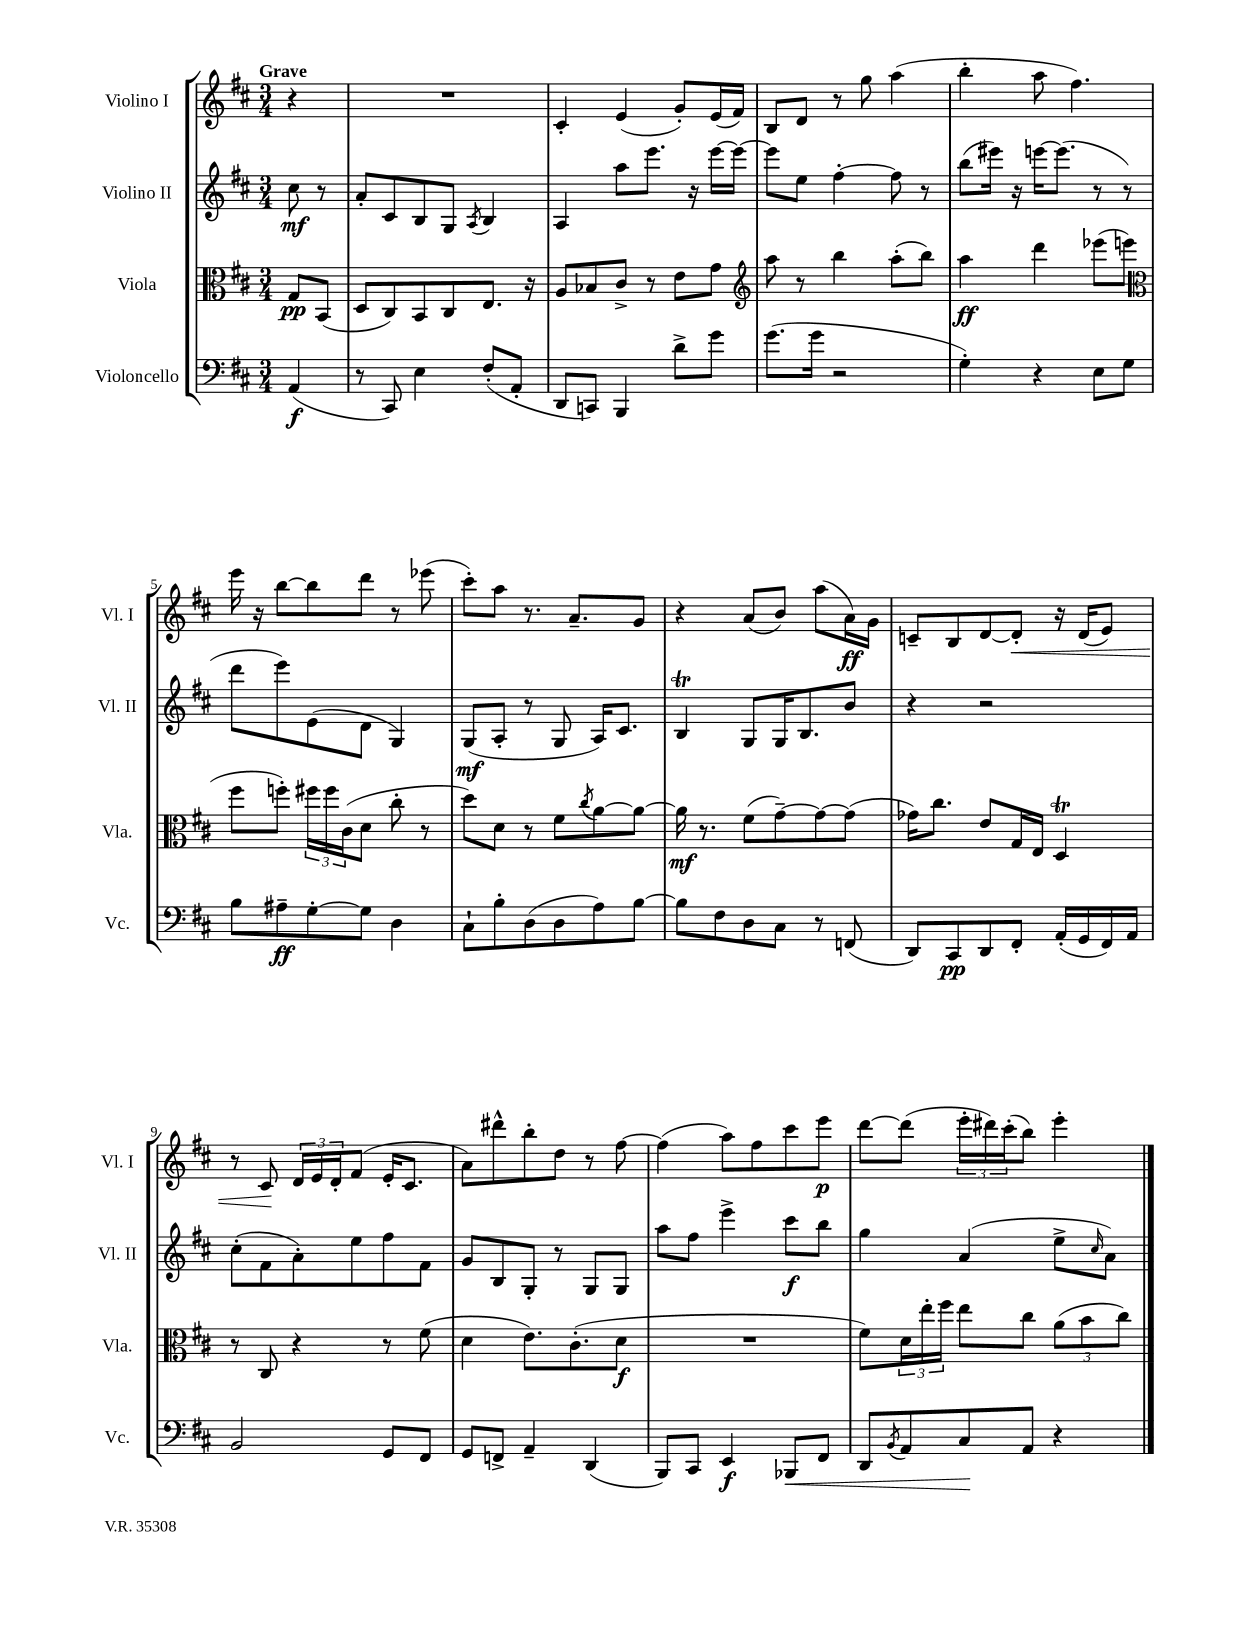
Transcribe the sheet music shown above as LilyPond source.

<<
\new StaffGroup <<
\new Staff = "s0" \with { instrumentName = "Violino I" shortInstrumentName = "Vl. I" } {
    \clef treble \key d \major \numericTimeSignature \time 3/4 \partial 4 \tempo "Grave"
    r4 |
    R2. |
    cis'4-. e'4( g'8-.) e'16( fis'16) |
    b8 d'8 r8 g''8 a''4( |
    b''4-. a''8 fis''4.) |
    e'''16 r16 b''8~ b''8 d'''8 r8 ees'''8( |
    cis'''8-.) a''8 r8. a'8.-- g'8 |
    r4 a'8( b'8) a''8( a'16\ff) g'16 |
    c'8-- b8 d'8~ d'8-.\< r16 d'16( e'8) |
    r8 cis'8\! \tuplet 3/2 { d'16 e'16 d'16-. } fis'8( e'16-. cis'8. |
    a'8) dis'''8-^ b''8-. d''8 r8 fis''8~ |
    fis''4( a''8) fis''8 cis'''8 e'''8\p |
    d'''8~ d'''8( \tuplet 3/2 { e'''16-. dis'''16) cis'''16-.( } b''8) e'''4-. \bar "|." |
}
\new Staff = "s1" \with { instrumentName = "Violino II" shortInstrumentName = "Vl. II" } {
    \clef treble \key d \major \numericTimeSignature \time 3/4 \partial 4
    cis''8\mf r8 |
    a'8-. cis'8 b8 g8 \acciaccatura { a8 } b4 |
    a4 a''8 e'''8. r16 e'''16~ e'''16~ |
    e'''8 e''8 fis''4~-. fis''8 r8 |
    b''8( eis'''16) r16 e'''16~ e'''8.( r8 r8 |
    d'''8 e'''8) e'8( d'8 g4) |
    g8\mf( a8-. r8 g8 a16) cis'8. |
    b4\trill g8 g16 b8. b'8 |
    r4 r2 |
    cis''8-.( fis'8 a'8-.) e''8 fis''8 fis'8 |
    g'8 b8 g8-. r8 g8 g8 |
    a''8 fis''8 e'''4-> cis'''8\f b''8 |
    g''4 a'4( e''8-> \grace { cis''16 } a'8) \bar "|." |
}
\new Staff = "s2" \with { instrumentName = "Viola" shortInstrumentName = "Vla." } {
    \clef alto \key d \major \numericTimeSignature \time 3/4 \partial 4
    g8\pp b,8( |
    d8 cis8) b,8 cis8 e8. r16 |
    a8 bes8 cis'8-> r8 e'8 g'8 |
    \clef treble a''8 r8 b''4 a''8-.( b''8) |
    a''4\ff d'''4 ees'''8( e'''8 |
    \clef alto fis''8 f''8-.) \tuplet 3/2 { fis''16 fis''16 cis'16( } d'8 cis''8-. r8 |
    d''8) d'8 r8 fis'8 \acciaccatura { cis''8 } a'8~ a'8~ |
    a'16\mf r8. fis'8( g'8~--) g'8~ g'8( |
    ges'16) cis''8. e'8 g16 e16 d4\trill |
    r8 cis8 r4 r8 fis'8( |
    d'4 e'8.) cis'8.-.( d'8\f |
    R2. |
    fis'8) \tuplet 3/2 { d'16 e''16-. fis''16 } e''8 cis''8 \tuplet 3/2 { a'8( b'8 cis''8) } \bar "|." |
}
\new Staff = "s3" \with { instrumentName = "Violoncello" shortInstrumentName = "Vc." } {
    \clef bass \key d \major \numericTimeSignature \time 3/4 \partial 4
    a,4\f( |
    r8 cis,8) e4 fis8-.( a,8-. |
    d,8 c,8) b,,4 d'8-> g'8 |
    g'8.( g'16 r2 |
    g4-.) r4 e8 g8 |
    b8 ais8--\ff g8~-. g8 d4 |
    cis8-! b8-. d8( d8 a8) b8~ |
    b8 fis8 d8 cis8 r8 f,8( |
    d,8) cis,8\pp d,8 fis,8-. a,16-.( g,16 fis,16) a,16 |
    b,2 g,8 fis,8 |
    g,8 f,8-> a,4-- d,4( |
    b,,8) cis,8 e,4\f bes,,8\< fis,8 |
    d,8 \acciaccatura { b,8 } a,8 cis8\! a,8 r4 \bar "|." |
}
>>
>>
